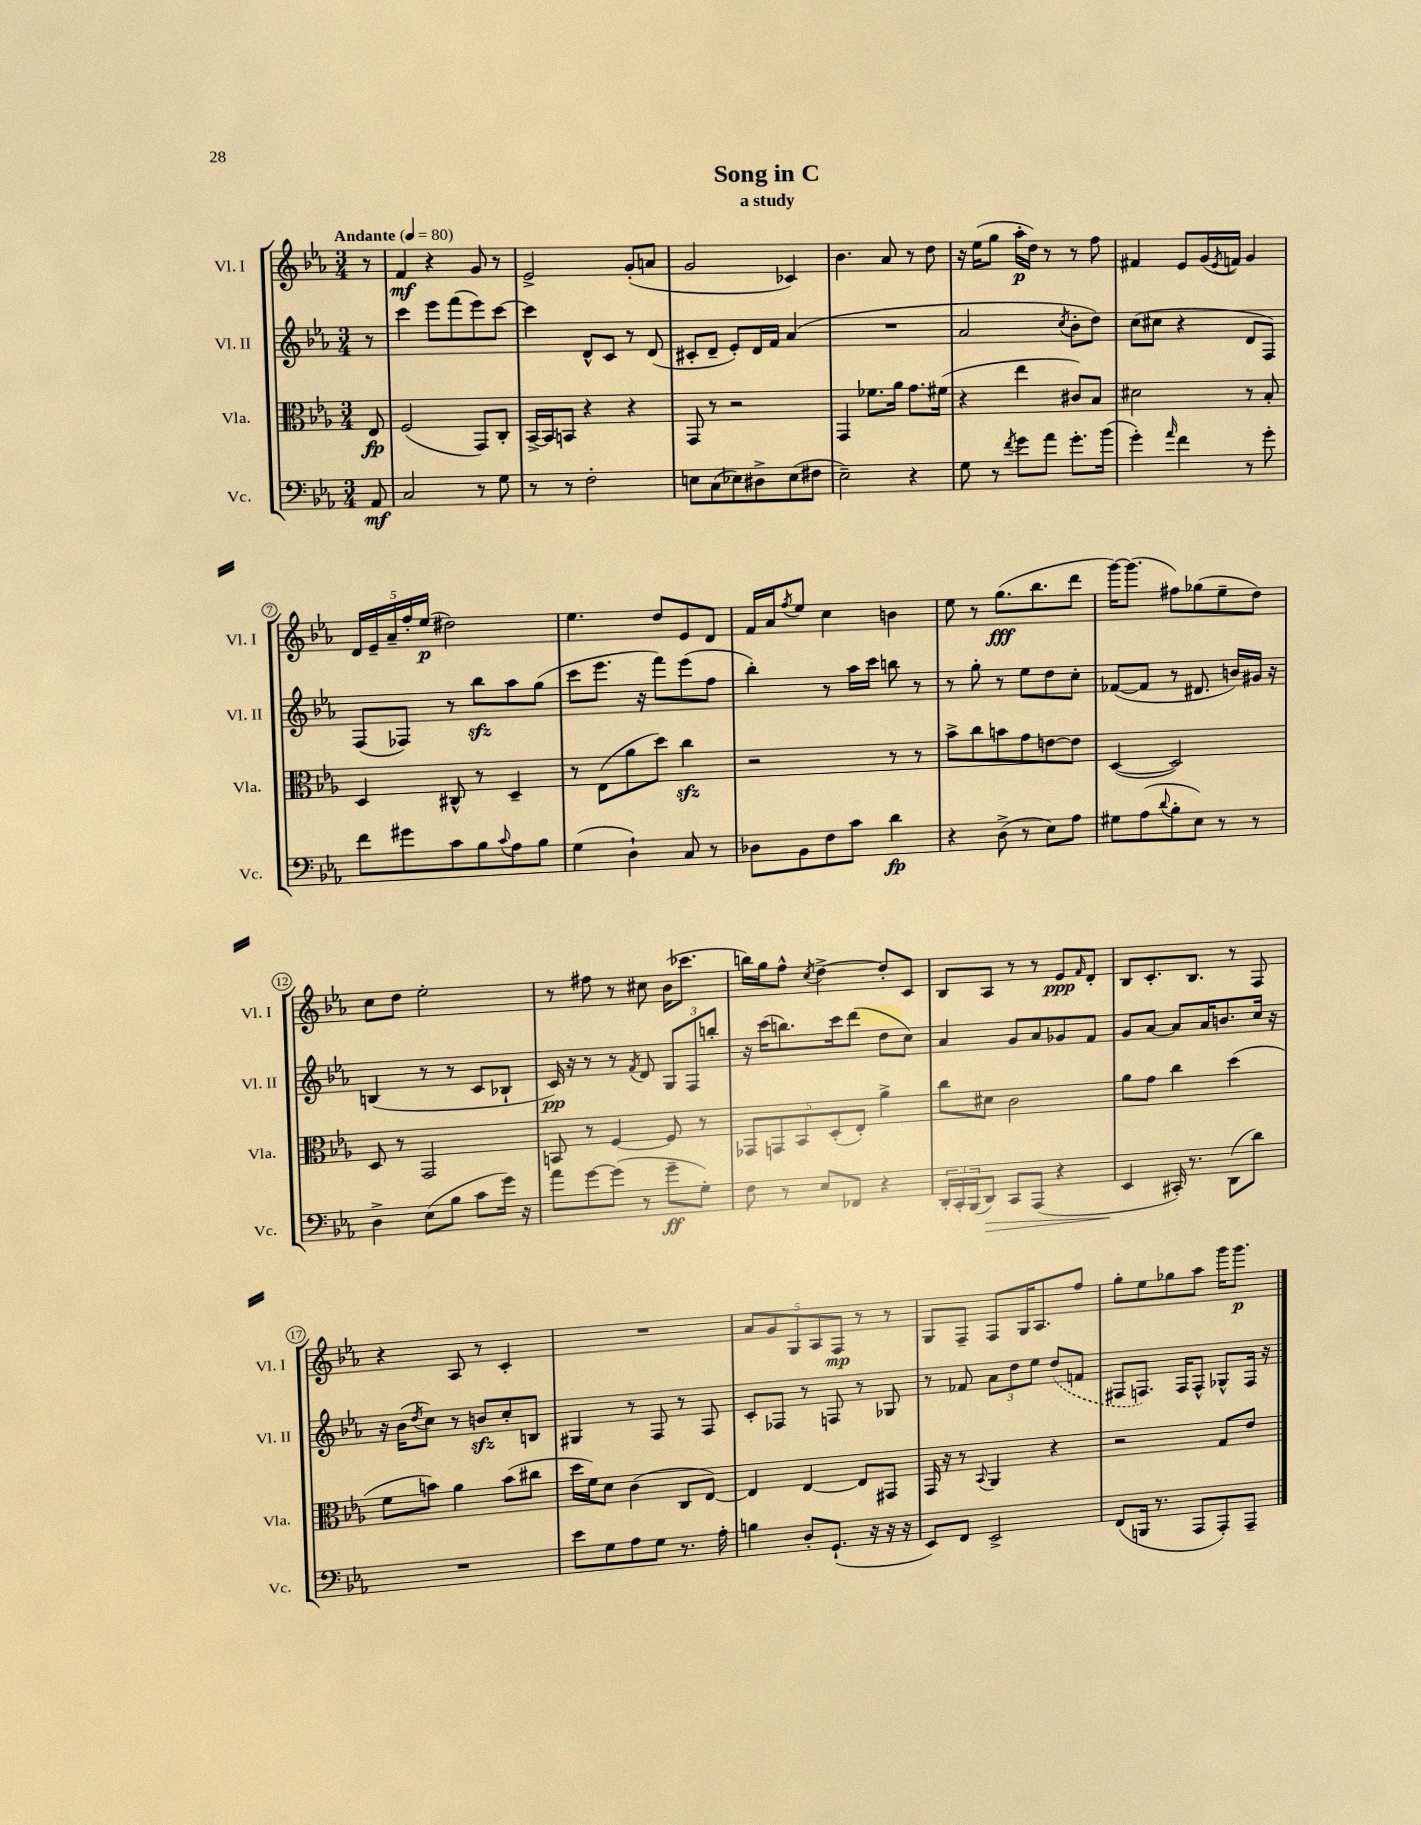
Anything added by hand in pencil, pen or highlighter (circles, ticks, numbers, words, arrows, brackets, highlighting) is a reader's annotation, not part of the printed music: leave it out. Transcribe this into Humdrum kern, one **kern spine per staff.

**kern	**kern	**kern	**kern
*staff4	*staff3	*staff2	*staff1
*clefF4	*clefC3	*clefG2	*clefG2
*k[b-e-a-]	*k[b-e-a-]	*k[b-e-a-]	*k[b-e-a-]
*M3/4	*M3/4	*M3/4	*M3/4
*MM80	*MM80	*MM80	*MM80
8AA-	8E-	8r	8r
=	=	=	=
2C	(2F	4ccc	4f
.	.	8eee-	4r
.	.	(8fff	.
8r	8GG)	8eee-)	8g
8G	8C'	[8ccc	8r
=	=	=	=
8r	[16BB-^	4ccc]	2e-^
.	16BB-]	.	.
8r	8BB	.	.
2F'	4r	8d^^	.
.	.	8c	.
.	4r	8r	(8g'
.	.	(8d	8a
=	=	=	=
8E	8GG	8c#'	2g
(8C	8r	8d~	.
8E-)	2r	8e-')	.
8D#^	.	16d	.
.	.	16f	.
(8E-	.	(4a-	4c-)
8F#	.	.	.
=	=	=	=
2E-~)	4GG	2.r	4.b-
.	8.f-	.	.
.	.	.	8a-
.	16a-	.	.
4r	8.g	.	8r
.	.	.	8dd
.	(16f#	.	.
=	=	=	=
8G	4r	2a-	16r
.	.	.	(16ee-
8r	.	.	8gg
8qf	.	.	.
8g	4ee-	.	16aa-'
.	.	.	16dd)
8a-	.	.	8r
.	.	8qcc	.
8.g'	8c#)	8b-'	8r
.	8B-	8dd)	8ff
(16b-	.	.	.
=	=	=	=
4g')	2d#	(8cc	4f#
.	.	8cc#	.
16qqa-	.	.	.
4f	.	4r	8e-
.	.	.	(16g
.	.	.	8qe-
.	.	.	16f)
8r	8r	8d	4g
8g'	8B-'	8F)	.
=	=	=	=
8f	4D	(8F	20d
.	.	.	20e-~
.	.	.	20a-~
8g#	.	8F-)	.
.	.	.	20ff'
.	.	.	(20ee-
8c	8C#^^	8r	2dd#)
8B-	8r	8bb-	.
8qqc	.	.	.
8A-	4D~	8aa-	.
8B-	.	(8gg	.
=	=	=	=
(4G	8r	8ccc	4.ee-
.	(8E-	8.eee-	.
4D`)	8a-	.	.
.	.	16r	.
.	8dd)	8fff)	8dd
8C	4cc	(8eee-	8e-
8r	.	8ff	8d
=	=	=	=
8D-	2r	4bb-')	16f
.	.	.	16a-
.	.	.	8qff
8BB-	.	.	8ee-
8F	.	8r	4cc
8c	.	16aa-	.
.	.	16ccc	.
4d	8r	8bb	4b
.	8r	8r	.
=	=	=	=
4r	8b-^	8r	8ee-
.	8cc	8gg'	8r
(8D^	8b	8r	(8.gg
8r	8g	8ee-	.
.	.	.	8.bb-
8E-)	[8e	8dd	.
8A-	8e]	8cc'	8ddd
=	=	=	=
8G#	([4D	([8f-	[16ggg)
.	.	.	(8.ggg]
(8A-	.	8f-]	.
8qqd	.	.	.
8B-'	2D])	8r	8ff#)
8E-)	.	8.d#	(8gg-
8r	.	.	8ee-~
.	.	16b)	.
8r	.	16g#	8dd)
.	.	16r	.
=	=	=	=
4D^	8D	(4B	8cc
.	8r	.	8dd
(8E-	2GG	8r	2ee-'
8B-	.	8r	.
8c	.	8c	.
16g)	.	8B-`	.
16r	.	.	.
=	=	=	=
8a-	8BB	16c)	8r
.	.	16r	.
[8g	8r	8r	8ff#
(8g]	[4F	8r	8r
.	.	8qf	.
8r	.	8d	8cc#
8g~	8F]	12G	(16b-
.	.	.	8.ccc-
.	.	12F	.
8G')	8r	.	.
.	.	12bb'	.
=	=	=	=
8F	10GG-	16r	16bb)
.	.	(16ccc	16gg
.	10GG	.	.
8r	.	8.bb)	8ff^^
.	10BB-	.	.
.	.	.	8qcc
8E-	.	.	[4dd^
.	(10D'	.	.
.	.	16ccc	.
8FF-	.	(8ddd	.
.	10E-')	.	.
4r	4a-^	8dd	8dd']
.	.	8cc)	8c
=	=	=	=
24DD'	8cc	4a-	8B-
24CC'	.	.	.
(24BBB-	.	.	.
8DD)	8d#	.	8A-
8CC	2c	8g	8r
(8AAA-	.	8a-	8r
4r	.	8g-	8e-
.	.	.	16qqf
.	.	8f	8d'
=	=	=	=
4EE-	8a-	8g	8B-
.	8g	[8a-	8.c'
16CC#')	4cc	8a-]	.
8.r	.	.	8.B-
.	.	16a-	.
.	.	8.b	.
(8DD	(4dd	.	8r
8d)	.	16cc	8F
.	.	16r	.
=	=	=	=
2.r	8f	16r	4r
.	.	(16b-	.
.	.	8qdd	.
.	8b)	8cc)	.
.	4a-	8r	8A-
.	.	8b	8r
.	(8b	8cc'	4c'
.	8cc#	8B	.
=	=	=	=
8e-	16dd	4G#	2.r
.	16f)	.	.
8G	8d	.	.
8A-	(4c	8r	.
8G	.	8F	.
8.r	8C	8r	.
.	[8E-)	8F	.
16A-'	.	.	.
=	=	=	=
4B	4E-]	8c'	10a-
.	.	.	10g
.	.	8F-	.
.	.	.	10G
8D'	[4E-	8r	.
.	.	.	10A-
(8.GG`	.	8F	.
.	.	.	10F
.	8E-]	8r	8r
16r	.	.	.
16r	8GG#	8G-	8r
16r	.	.	.
=	=	=	=
8EE-)	16GG	8r	8G
.	16r	.	.
8FF	8r	8f-	8F~
.	8qqBB-	.	.
2EE-^	4AA-	12a-	8F
.	.	12dd	.
.	.	.	16G
.	.	12ee-	.
.	.	.	8.A-
.	4r	(8dd	.
.	.	8f	8ff
=	=	=	=
(8FF	2r	8F#	8gg'
16BBB	.	8.F)	8ee-
8.r	.	.	.
.	.	.	8gg-
.	.	16F	.
8AAA-	.	8F^^	8aa-
8AAA-')	8G	8G-^^	16ggg
.	.	.	8.ggg
8AAA-~	8e-	16F	.
.	.	16r	.
==	==	==	==
*-	*-	*-	*-
